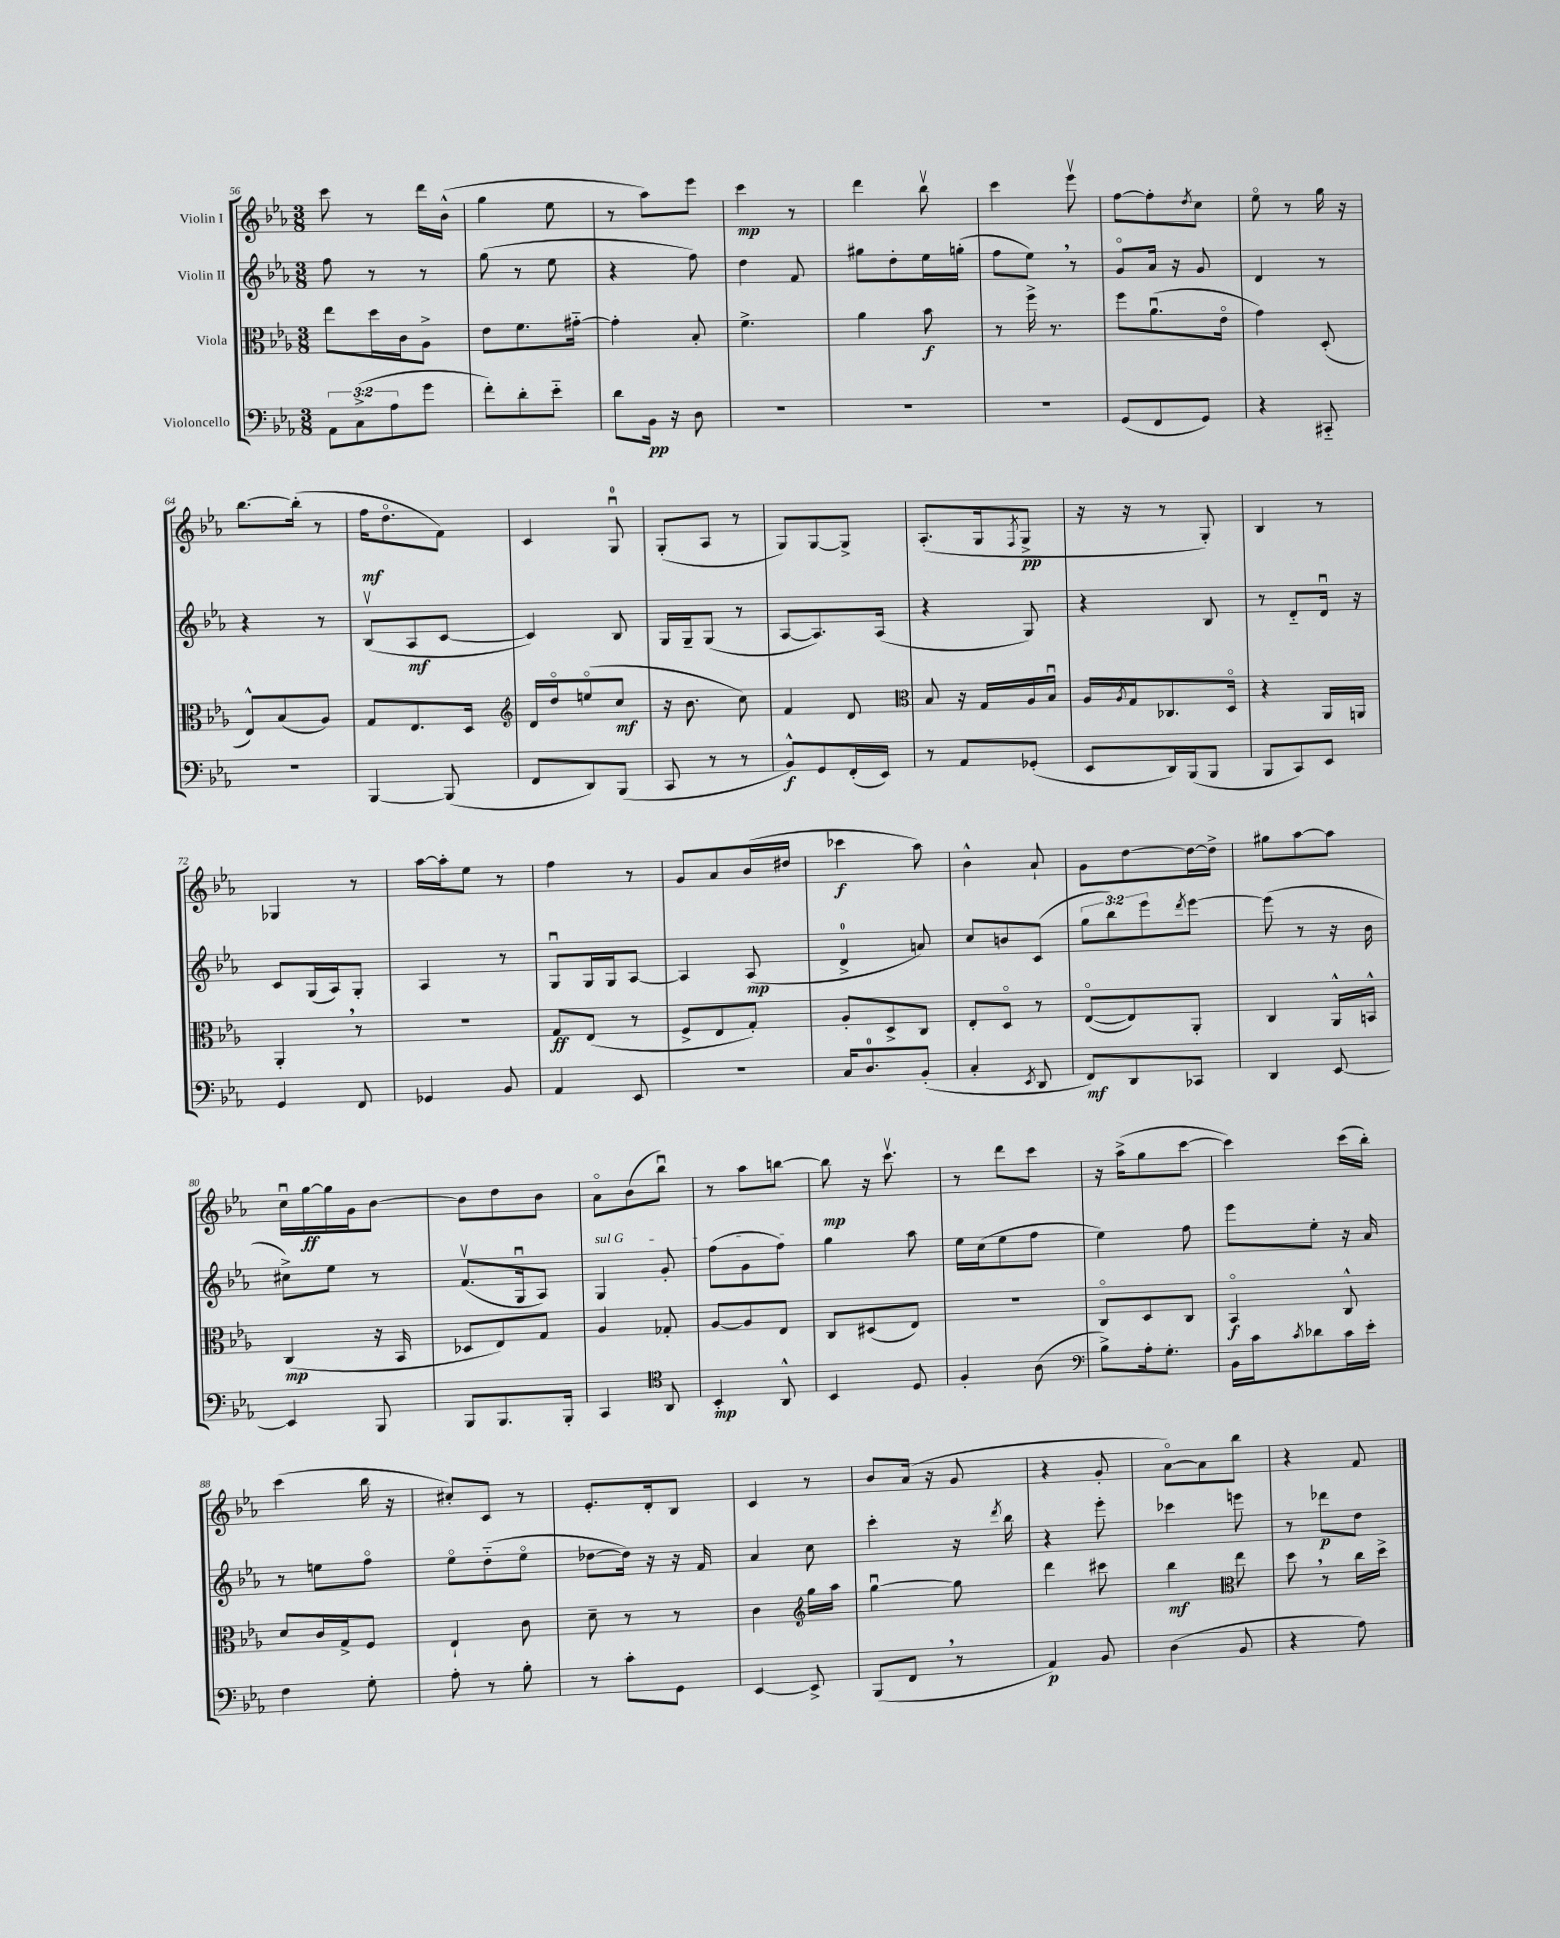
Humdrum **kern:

**kern	**kern	**kern	**kern
*staff4	*staff3	*staff2	*staff1
*clefF4	*clefC3	*clefG2	*clefG2
*k[b-e-a-]	*k[b-e-a-]	*k[b-e-a-]	*k[b-e-a-]
*M3/8	*M3/8	*M3/8	*M3/8
12AA-	8ee-	8ff	8ccc
(12C^	.	.	.
.	16dd	8r	8r
12A-	.	.	.
.	16c	.	.
8g	8A-^	8r	16ddd
.	.	.	(16b-^^
=	=	=	=
8f')	8e-	(8gg	4gg
8d'	8.f	8r	.
8e-'~	.	8ee-	8ee-
.	[16g#'~	.	.
=	=	=	=
8d	4g#']	4r	8r
16BB-	.	.	8aa-)
16r	.	.	.
8D	8B-'	8ff)	8eee-
=	=	=	=
4.r	4.f^	4dd	4ccc
.	.	8f	8r
=	=	=	=
4.r	4a-	8gg#	4ddd
.	.	8dd'	.
.	8b-	16ee-	8bb-v
.	.	(16gg'	.
=	=	=	=
4.r	8r	8ff	4ccc
.	16ff^	8ee-)	.
.	8.r	.	.
.	.	8r	8eee-v
=	=	=	=
(8GG	8ff	8go	[8ff
8FF	(8.a-u	16a-	8ff']
.	.	16r	.
.	.	.	8qdd
8GG)	.	8g	8cc
.	16e-o	.	.
=	=	=	=
4r	4g)	4d	8ee-o
.	.	.	8r
8CC#'~	(8D'	8r	16gg
.	.	.	16r
=	=	=	=
4.r	8E-^^)	4r	[8.bb-
.	(8B-	.	.
.	.	.	(16bb-']
.	8A-)	8r	8r
=	=	=	=
[4BBB-	8G	(8B-v	16ff
.	.	.	8.ddo
.	8.E-	8A-	.
(8BBB-]	.	[8c	8f)
.	16D	.	.
=	=	=	=
*	*clefG2	*	*
8FF	16d	4c])	4c
.	16ddo	.	.
8DD)	(8eeo	.	.
(8BBB-	8cc	8B-	8Gu
=	=	=	=
8CC	16r	16G	(8G'
.	8.b-	16G~	.
8r	.	(8G	8A-
8r	8cc)	8r	8r
=	=	=	=
8BB-^^)	4f	[8A-	8G)
8GG	.	8.A-])	[8G
(16FF'	8d	.	8G^]
16EE-)	.	(16A-	.
=	=	=	=
*	*clefC3	*	*
8r	8B-	4r	(8.A-'
8AA-	16r	.	.
.	16G	.	16G
.	.	.	8qF
(8GG-'	16A-	8G)	8G^
.	16B-u	.	.
=	=	=	=
8EE-	16A-	4r	16r
.	8qA-	.	.
.	16G	.	16r
16DD)	8.C-	.	8r
(16BBB-	.	.	.
8BBB-	.	8B-	8G')
.	16Do	.	.
=	=	=	=
8BBB-	4r	8r	4B-
8CC)	.	8d'~	.
8EE-	16AA-	16du	8r
.	16AA	16r	.
=	=	=	=
4GG	4AA-'	8c	4G-
.	.	(16G	.
.	.	16A-)	.
8FF	8r	8G'	8r
=	=	=	=
4GG-	4.r	4A-	[16aa-
.	.	.	16aa-']
.	.	.	8ee-
8BB-	.	8r	8r
=	=	=	=
4AA-	8G	8Gu	4ff
.	(8E-	16G	.
.	.	16G	.
8EE-	8r	[8A-	8r
=	=	=	=
4.r	8F^	4A-]	8g
.	8E-	.	8a-
.	8G')	(8A-	(16b-
.	.	.	16dd#
=	=	=	=
16C	8A-'	4d^	4ccc-
8.D	.	.	.
.	8D^	.	.
(8BB-'	8C	8a)	8aa-)
=	=	=	=
4C'	8E-'	8cc	4b-^^
.	8Do	8b	.
8qEE-	.	.	.
8DD	8r	(8c	8a-`
=	=	=	=
8FF)	([8E-o	12gg	8g
.	.	12bb-)	.
8DD	8E-])	.	[8dd
.	.	12eee-	.
.	.	8qddd	.
8CC-	8AA-'	[8eee-	16dd_
.	.	.	16dd^]
=	=	=	=
4DD	4C	(8eee-]	8gg#
.	.	8r	[8aa-
[8EE-	16AA-^^	16r	8aa-]
.	16BB^^	16b-	.
=	=	=	=
4EE-]	(4C	8cc#^)	16ccu
.	.	.	[16gg
.	.	8ee-	16gg]
.	.	.	16g
8BBB-	16r	8r	[8b-
.	16BB-	.	.
=	=	=	=
8BBB-	8D-	(8.fv	8b-]
8.BBB-	8E-)	.	8dd
.	.	16Gu	.
.	8G	8A-)	8b-
16BBB-'	.	.	.
=	=	=	=
4CC	4A-	4G	8a-o
.	.	.	(8b-
*clefC4	*	*	*
8AA-	8G-'	8g'	8bb-u)
=	=	=	=
4BB-'	[8A-	(8ff	8r
.	8A-]	8g	8aa-
8AA-^^	8E-	8ff)	[8bb
=	=	=	=
4BB-	8C	4gg	8bb]
.	(8D#	.	16r
.	.	.	8.cccv
8D	8E-)	8aa-	.
=	=	=	=
4F'	4.r	16ee-	8r
.	.	(16cc	.
.	.	8ee-	8ddd
(8A-	.	8ff	8ccc
=	=	=	=
*clefF4	*	*	*
8B-^)	8Co	4ee-)	16r
.	.	.	(16aa-^
16A-'	8D	.	8gg
8.G'	.	.	.
.	8C	8ff	[8ccc
=	=	=	=
16BB-	4BB-o	8eee-	4ccc])
16c	.	.	.
8qc	.	.	.
8d-	.	8ee-'	.
16c	8C^^	16r	(16ccc
16e-'	.	16a-	16bb-')
=	=	=	=
4F	8d	8r	(4ccc
.	16c	8ee	.
.	16G^	.	.
8G'	8F	8ffo	16bb-
.	.	.	16r
=	=	=	=
8A-'	4E-`	8ee-o	8cc#')
8r	.	(8dd'~	8c
8B-'	8c	8ee-o	8r
=	=	=	=
8r	8d~	[8dd-	8.e-'
8c'	8r	16dd-])	.
.	.	16r	16d'
8GG	8r	16r	8B-
.	.	16f	.
=	=	=	=
[4EE-	4c	4a-	4c
*	*clefG2	*	*
8EE-^]	16gg	8cc	8r
.	16aa-	.	.
=	=	=	=
(8BBB-	[4ggu	4ccc'	8b-
8FF	.	.	(16a-
.	.	.	16r
8r	8gg]	16r	8g
.	.	8qddd	.
.	.	16bb-	.
=	=	=	=
4AA-)	4ddd	4r	4r
8BB-	8ccc#	8eee-'	8g'
=	=	=	=
(4D	4bb-	4ccc-	[8a-o)
.	.	.	8a-]
*	*clefC3	*	*
8BB-	8ee-	8eee	8bb-
=	=	=	=
4r	8dd	8r	4r
.	8r	8ddd-	.
8A-)	16cc	8dd	8f
.	16dd^	.	.
==	==	==	==
*-	*-	*-	*-
